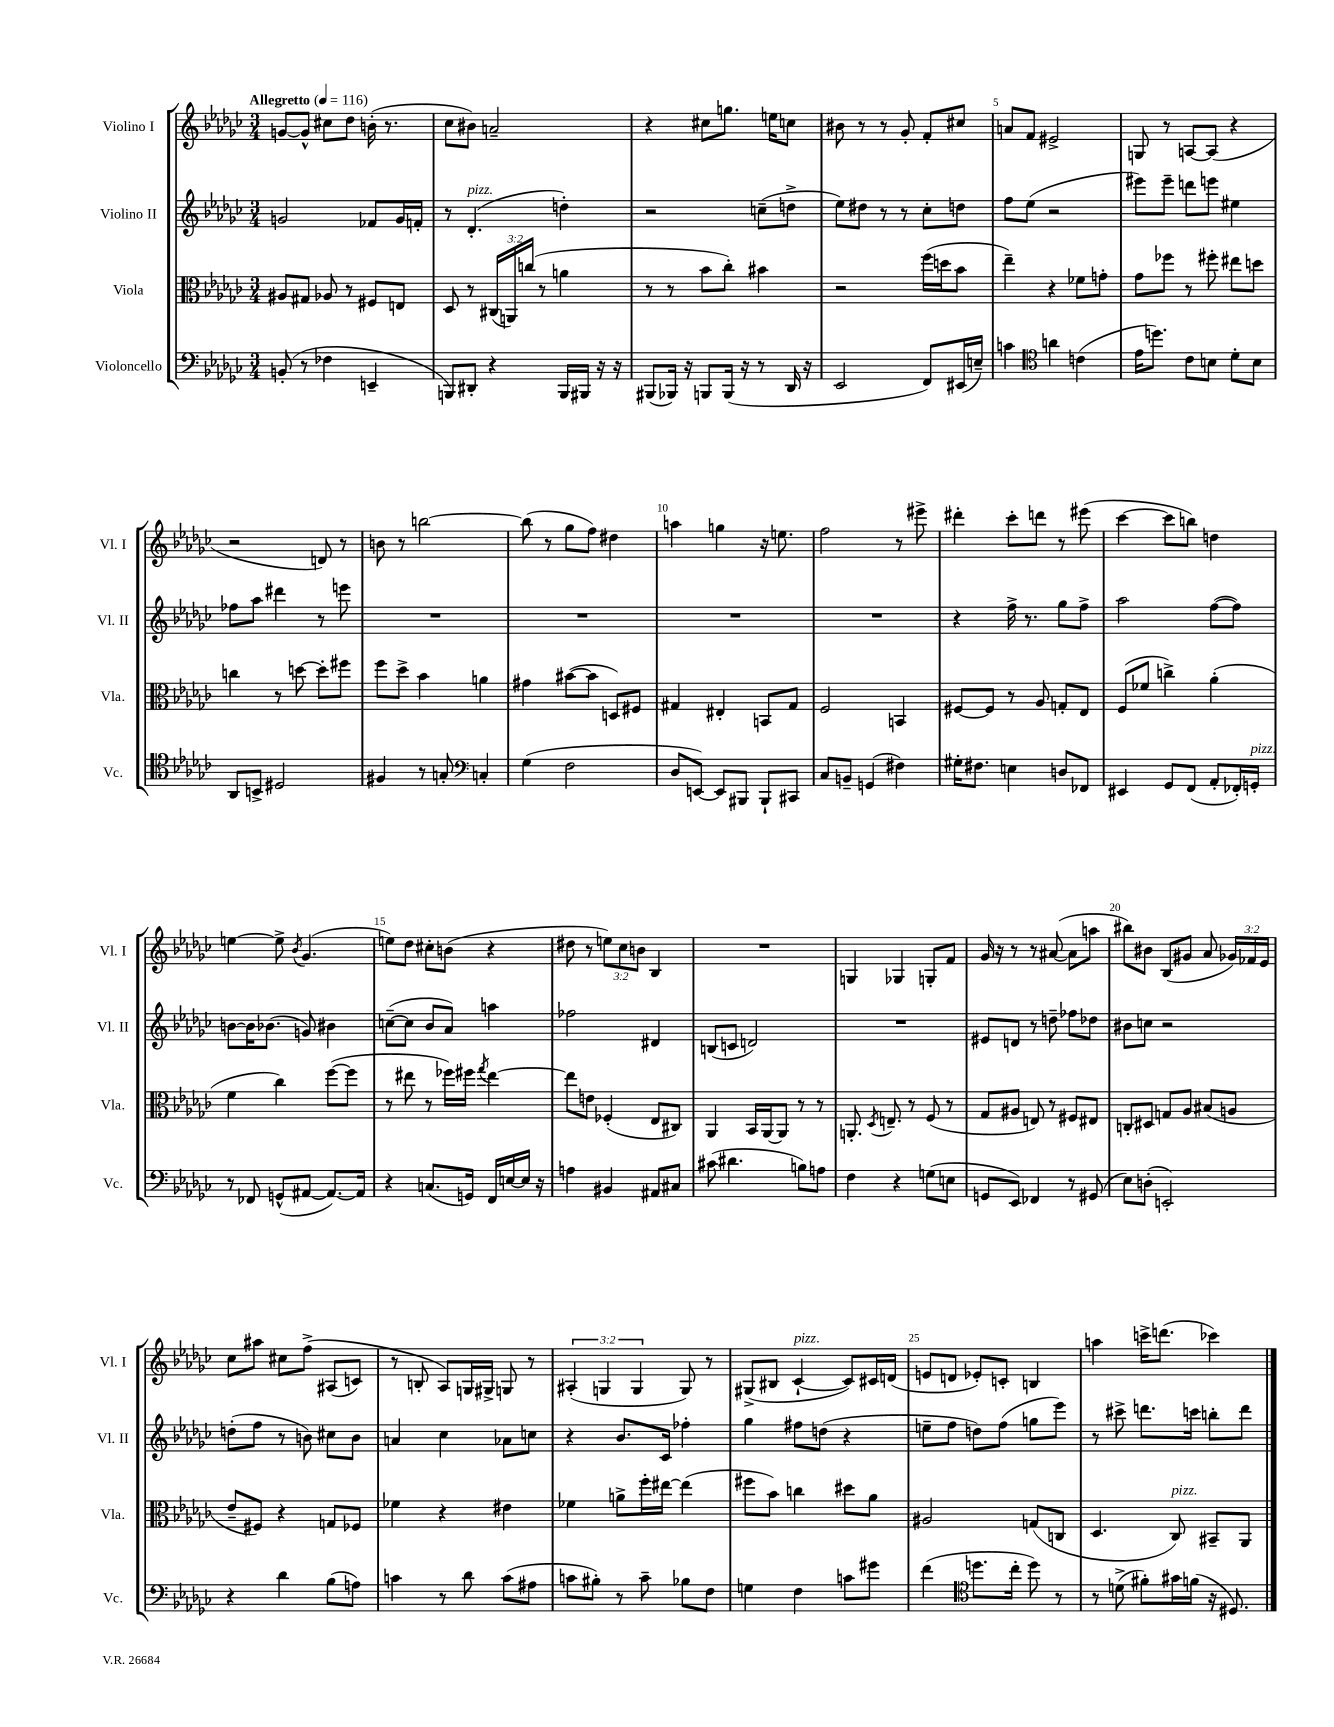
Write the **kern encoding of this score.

**kern	**kern	**kern	**kern
*part4	*part3	*part2	*part1
*staff4	*staff3	*staff2	*staff1
*I"Violoncello	*I"Viola	*I"Violino II	*I"Violino I
*I'Vc.	*I'Vla.	*I'Vl. II	*I'Vl. I
*clefF4	*clefC3	*clefG2	*clefG2
*k[b-e-a-d-g-c-]	*k[b-e-a-d-g-c-]	*k[b-e-a-d-g-c-]	*k[b-e-a-d-g-c-]
*M3/4	*M3/4	*M3/4	*M3/4
*MM116	*MM116	*MM116	*MM116
=1	=1	=1	=1
!	!	!	!LO:TX:a:B:t=Allegretto
(8BBn'/	8A#X/L	2gn/	[8gn/L
8r	8G#X/J	.	8g^^/J]
4F-X\	8A-X/	.	8cc#X\L
.	8r	.	8dd-\J
4EEn~/	8F#X/L	8f-X/L	(16bn'\
.	.	.	8.r
.	8En/J	16g/L	.
.	.	16fn'/JJ	.
=2	=2	=2	=2
8BBBn/L)	8D-/	8r	8cc-\L
!	!	!LO:TX:a:i:t=pizz.	!
8DD#X'/J	8r	(4.d-'/	8b#X\J)
4r	(24C#X/LL	.	2an~/
.	24AAn/)	.	.
.	(24ccn/JJ	.	.
.	8r	.	.
16BBB/LL	4an\	4ddn'\)	.
16BBB#X/JJ	.	.	.
16r	.	.	.
16r	.	.	.
=3	=3	=3	=3
(8BBB#X/L	8r	2r	4r
16BBB-X/Jk)	8r	.	.
16r	.	.	.
8BBBn/L	8b-\L	.	8cc#X\L
(16BBB/Jk	8cc-'\J)	.	8.ggn\J
16r	.	.	.
8r	4b#X\	(8ccn~\L	.
.	.	.	16een\KL
16DD-/	.	8ddn^\J	8ccn\J
16r	.	.	.
=4	=4	=4	=4
2EE-/	2r	8ee-\L)	8b#X\
.	.	8dd#X\J	8r
.	.	8r	8r
.	.	8r	8g-'/
8FF/L)	(16ff\LL	8cc-'\L	8f'/L
.	16ddn\J	.	.
(16EE#X/L	8b-\J	8ddn\J	8cc#X/J
16En~/JJ)	.	.	.
=5	=5	=5	=5
4cn\	4ee-~\)	8ff\L	8an/L
.	.	(8ee-\J	8f/J
*clefC4	*	*	*
4an\	4r	2r	2e#X^/
(4cn\	8f-X\L	.	.
.	8gn'\J	.	.
=6	=6	=6	=6
16e-\KL	8g-\L	8eee#X\L)	8Gn/
8.ddn\J)	.	.	.
.	8ff-X\J	8eee#~\J	8r
8c-\L	8r	8dddn\L	[8An/L
8Bn\J	8ff#X'\	8eeen\J	(8A/J]
8d-'\L	8ee#X\L	4ee#X\	4r
8B\J	8ddn\J	.	.
!!LO:LB:g=z
=7	=7	=7	=7
8AA-/L	4ccn\	8ff-X\L	2r
8BBn^/J	.	8aa-\J	.
2D#X/	8r	4ddd#X\	.
.	[8ddn\	.	.
.	8dd'\L]	8r	8dn/)
.	8ff#X\J	8eeen\	8r
=8	=8	=8	=8
4F#X/	8ff\L	2.r	8bn\
.	8dd-^\J	.	8r
8r	4b-\	.	[2bbn\
8Gn'/	.	.	.
*clefF4	*	*	*
4Cn'/	4an\	.	.
=9	=9	=9	=9
(4G-\	4g#X\	2.r	(8bb\]
.	.	.	8r
2F\	([8b#X\L	.	8gg-\L
.	8b#\J]	.	8ff\J)
.	8Dn/L)	.	4dd#X\
.	8F#X/J	.	.
=10	=10	=10	=10
8D-/L	4G#X/	2.r	4aan\
[8EEn/J)	.	.	.
8EE/L]	4E#X'/	.	4ggn\
8BBB#X/J	.	.	.
8BBB#`/L	8BBn/L	.	16r
.	.	.	8.een\
8CC#X/J	8G#/J	.	.
=11	=11	=11	=11
8C-/L	2F/	2.r	2ff\
8BBn~/J	.	.	.
(4GGn/	.	.	.
4F#X\)	4BBn/	.	8r
.	.	.	8eee#X^\
=12	=12	=12	=12
16G#X'\KL	[8F#X/L	4r	4ddd#X'\
8.F#X\J	.	.	.
.	8F#/J]	.	.
4En\	8r	16ff^\	8ccc-'\L
.	.	8.r	.
.	8A-/	.	8dddn\J
8Dn/L	8Gn'/L	8gg-\L	8r
8FF-X/J	8E-/J	8ff^\J	(8eee#X\
=13	=13	=13	=13
4EE#X/	(8F/L	2aa-\	[4ccc-\
.	8f-X/J	.	.
8GG-/L	4ccn^\)	.	8ccc-\L]
(8FF/J	.	.	8bbn\J)
8AA-'/L	(4a-'\	([8ff\L	4ddn\
16FF-X'/L)	.	8ff\J])	.
!LO:TX:a:i:t=pizz.	!	!	!
16GGn'/JJ	.	.	.
!!LO:LB:g=z
=14	=14	=14	=14
8r	4f\	[8bn\L	[4een\
8FF-X/	.	16b\K]	.
.	.	(8.b-X\J	.
(8GGn^^/L	4cc-\)	.	8ee^\]
.	.	.	8qb-/
[8AA#X/J	.	8gn/)	(4.g-/
8.AA#/L_)	([8ff\L	4b#X\	.
.	8ff\J]	.	.
16AA#/Jk]	.	.	.
=15	=15	=15	=15
4r	8r	([8ccn~\L	8een\L)
.	8ee#X\	8cc\J]	8dd-\J
(8.Cn/L	8r	8b-/L	8cc#X'\L
.	16ff-X\LL)	8a-/J)	(8bn\J
16GGn/Jk)	16ff#X\JJ	.	.
.	8qgg-/	.	.
16FF/LL	[4ee#\	4aan\	4r
[16En/	.	.	.
16E/JJ]	.	.	.
16r	.	.	.
=16	=16	=16	=16
4An\	8ee#\L]	2ff-X\	8dd#X\
.	8en\J	.	8r
4BB#X/	(4F-X'/	.	12een\L)
.	.	.	12cc-\
.	.	.	12bn\J
8AA#X/L	8E-/L	4d#X/	4B-/
8C#X/J	8C#X/J)	.	.
=17	=17	=17	=17
(8c#X\	4AA-/	(8Bn/L	2.r
4.d#X\	.	8cn/J	.
.	16BB-/LL	2dn/)	.
.	[16AA-/J	.	.
.	8AA-/J]	.	.
8Bn\L)	8r	.	.
8An\J	8r	.	.
=18	=18	=18	=18
4F\	8.AAn'/	2.r	4Gn/
.	8qD-/	.	.
.	8.En~/	.	.
4r	.	.	4G-X/
.	8r	.	.
(8Gn\L	(8F/	.	8Gn'/L
8En\J	8r	.	8f/J
=19	=19	=19	=19
8GGn/L	8G-/L	8e#X/L	16g-/
.	.	.	16r
8EE-/J)	8A#X/J	8dn/J	8r
4FF-X/	8En/)	8r	8r
.	8r	8ddn~\	([8a#X/
8r	8F#X/L	8ff-X\L	8a#\L]
(8GG#X/	8E#X/J	8dd-X\J	8aan\J
=20	=20	=20	=20
8E-\L)	8Cn'/L	8b#X\L	8bb#X\L)
(8Dn'\J	8D#X/J	8ccn\J	8b#X\J
2EEn'/)	8Gn/L	2r	(8B-/L
.	8A-/J	.	8g#X/J
.	(8B#X/L	.	8a-/
.	8An/J	.	24g-X/LL)
.	.	.	24f-X/
.	.	.	24e-/JJ
!!LO:LB:g=z
=21	=21	=21	=21
4r	8e-~/L	(8ddn'\L	8cc-\L
.	8F#X/J)	8ff\J	8aa#X\J
4d-\	4r	8r	8cc#X\L
.	.	8bn\)	(8ff^\J
(8B-\L	8Gn/L	8cc#X\L	(8A#X/L
8An\J)	8F-X/J	8b\J	8cn/J)
=22	=22	=22	=22
4cn\	4f-X\	4an/	8r
.	.	.	8Bn'/
8r	4r	4cc-\	8A-/L)
8d-\	.	.	16Gn/L
.	.	.	16G#X^/JJ
(8c\L	4e#X\	8a-X\L	8Gn/
8A#X\J	.	8ccn\J	8r
=23	=23	=23	=23
8cn\L	4f-X\	4r	(6A#X'/
8B#X'\J)	.	.	.
.	.	.	6Gn/
8r	8an^\L	8.b-/L	.
.	.	.	6G/
8c~\	16ff'\L	.	.
.	[16ee#X\JJ	16c-/Jk	.
8B-X\L	(4ee#\]	4ff-X'\	8G/)
8F\J	.	.	8r
=24	=24	=24	=24
4Gn\	8ff#X\L	4gg-\	(8G#X^/L
.	8b-\J)	.	8B#X/J
!	!	!	!LO:TX:a:i:t=pizz.
4F\	4ccn\	8ff#X\L	[4c-`/
.	.	(8ddn\J	.
8cn\L	8dd#X\L	4r	8c-/L])
8g#X\J	8a-\J	.	16c#X/L
.	.	.	(16dn/JJ
=25	=25	=25	=25
(4f\	2A#X/	8een~\L	8en/L
.	.	8ff\J	8dn/J
*clefC4	*	*	*
8.ddn\L	.	8ddn\L)	8e-X'/L)
.	.	(8ff\J	8cn'/J
16cc-'\Jk	.	.	.
8dd\)	(8Gn/L	8ggn\L	4Bn/
8r	8Cn/J	8eee-\J)	.
=26	=26	=26	=26
8r	4.D-/	8r	4aan\
(8dn^\	.	8ccc#X^\	.
8f#X'\L)	.	8.dddn\L	16cccn^\KL
.	.	.	(8.dddn\J
!	!LO:TX:a:i:t=pizz.	!	!
16g#X\L	8C-/)	.	.
(16fn\JJ	.	16cccn\Jk	.
16r	8BB#X~/L	8bbn'\L	4ccc-X\)
8.D#X/)	.	.	.
.	8AA-/J	8ddd\J	.
==	==	==	==
*-	*-	*-	*-
